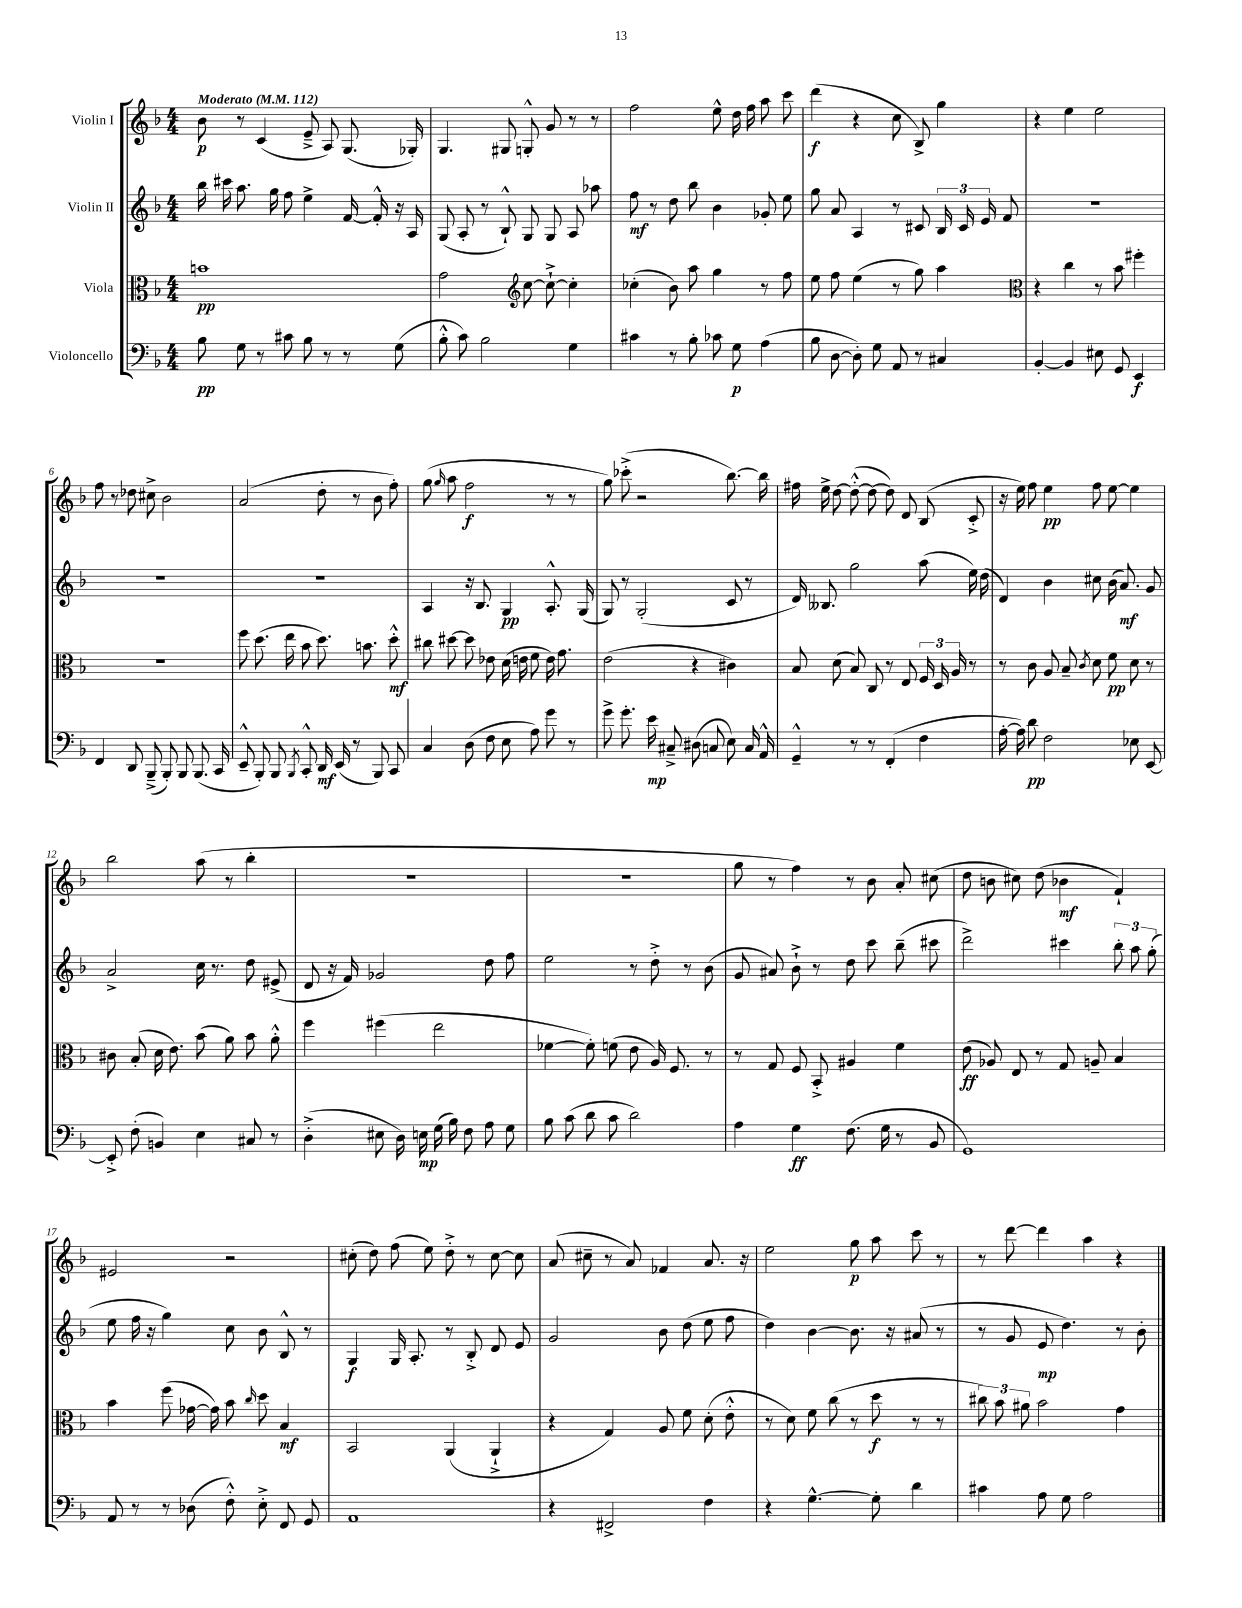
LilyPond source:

<<
\new StaffGroup <<
\new Staff = "s0" \with { instrumentName = "Violin I" } {
    \clef treble \key f \major \numericTimeSignature \time 4/4 \tempo "Moderato" 4 = 112
    \autoBeamOff bes'8\p r8 c'4( e'8---> a8) g8.( ges16-.) |
    g4. gis8 g8-.-^ g'8 r8 r8 |
    f''2 e''8-^ d''16 f''16 a''8 c'''8 |
    d'''4\f( r4 c''8 bes8->) g''4 |
    r4 e''4 e''2 |
    f''8 r8 des''8 cis''8-> bes'2 |
    a'2( d''8-. r8 bes'8 f''8-.) |
    g''8( \grace { g''16 } a''8 f''2\f r8 r8 |
    g''8) ces'''8-.->( r2 bes''8.~) bes''16 |
    fis''16 e''16-> d''8~ d''8~-.-^( d''8~ d''8) d'8 bes8( c'8-.-> |
    r16 e''16) f''8 e''4\pp f''8 e''8~ e''4 |
    bes''2 a''8( r8 bes''4-. |
    R1 |
    R1 |
    g''8 r8 f''4) r8 bes'8 a'8-. cis''8( |
    d''8 b'8 cis''8) d''8( bes'4\mf f'4-!) |
    eis'2 r2 |
    cis''8-.( d''8) f''8( e''8) d''8-.-> r8 cis''8~ cis''8 |
    a'8( cis''8-- r8 a'8) fes'4 a'8. r16 |
    e''2 g''8\p a''8 c'''8 r8 |
    r8 d'''8~ d'''4 a''4 r4 \bar "|." |
}
\new Staff = "s1" \with { instrumentName = "Violin II" } {
    \clef treble \key f \major \numericTimeSignature \time 4/4
    \autoBeamOff bes''16 cis'''16 a''8. g''16 f''8 e''4-> f'16~ f'16-.-^ r16 a16 |
    g8( a8-. r8 bes8-!-^) g8 g8 a8 aes''8 |
    f''8\mf r8 d''8 bes''8 bes'4 ges'8-. e''8 |
    g''8 a'8 a4 r8 cis'8 \tuplet 3/2 { bes16 cis'16 e'16 } f'8 |
    R1 |
    R1 |
    R1 |
    a4 r16 bes8. g4\pp a8.-.-^ g16( |
    g8) r8 g2-.( c'8 r8 |
    d'16) beses8. g''2 a''8( e''16) d''16( |
    d'4) bes'4 cis''8 bes'16( a'8.\mf) g'8 |
    a'2-> c''16 r8. d''8 eis'8->( |
    d'8 r16 f'16) ges'2 d''8 f''8 |
    e''2 r8 d''8-.-> r8 bes'8( |
    g'8 ais'8) bes'8-!-> r8 d''8 c'''8 bes''8--( cis'''8 |
    d'''2->) cis'''4 \tuplet 3/2 { bes''8-. a''8 g''8-.( } |
    e''8 f''16 r16 g''4) c''8 bes'8 bes8-^ r8 |
    g4\f g16 a8.-. r8 bes8-.-> d'8 e'8 |
    g'2 bes'8 d''8( e''8 f''8 |
    d''4) bes'4~ bes'8. r16 ais'8( r8 |
    r8 g'8 e'8\mp d''4.) r8 bes'8-. \bar "|." |
}
\new Staff = "s2" \with { instrumentName = "Viola" } {
    \clef alto \key f \major \numericTimeSignature \time 4/4
    \autoBeamOff b'1\pp |
    g'2 \clef treble c''8~ c''8~-!-> c''4-. |
    ces''4-.( bes'8) a''8 g''4 r8 f''8 |
    e''8 f''8 e''4( r8 g''8) a''4 |
    \clef alto r4 c''4 r8 bes'8 fis''4-. |
    R1 |
    f''8 d''8.( e''16 bes'8 d''8.) b'8. d''8-.-^\mf |
    cis''8 dis''8~ dis''8 ees'8 d'16( e'16 f'8 e'16) g'8. |
    e'2( r4 cis'4) |
    bes8 d'8( bes8) c8 r8 e8 \tuplet 3/2 { f16 d16 a16 } r8 |
    r8 c'8 a8 bes8-- \acciaccatura { c'8 } d'8 f'8\pp d'8 r8 |
    cis'8 bes8-.( d'16 e'8.) bes'8( a'8) bes'8 a'8-.-^ |
    f''4 fis''4( e''2 |
    fes'4~ fes'8-.) f'8( e'8 a16) f8. r8 |
    r8 g8 f8 bes,8-.-> ais4 f'4 |
    e'8\ff( aes8) e8 r8 g8 a8-- bes4 |
    bes'4 f''8( ges'16~ ges'16) bes'8 \grace { c''16 } d''8 bes4\mf |
    bes,2 a,4( a,4-!-> |
    r4 g4) a8 f'8 d'8-.( e'8-.-^ |
    r8 d'8) f'8 c''8( r8 d''8\f r8 r8 |
    \tuplet 3/2 { cis''8) bes'8 ais'8 } bes'2 g'4 \bar "|." |
}
\new Staff = "s3" \with { instrumentName = "Violoncello" } {
    \clef bass \key f \major \numericTimeSignature \time 4/4
    \autoBeamOff bes8\pp g8 r8 cis'8 bes8 r8 r8 g8( |
    bes8-.-^ c'8) bes2 g4 |
    cis'4 r8 bes8-. ces'8 g8\p a4( |
    bes8 d8~ d8-.) g8 a,8 r8 cis4 |
    bes,4~-. bes,4 eis8 g,8 e,4\f |
    f,4 d,8 bes,,8--->( bes,,8-.) bes,,8 bes,,8.( c,16 |
    e,8---^ bes,,8-.) bes,,8 \acciaccatura { bes,,8 } c,8-.-^ d,16\mf e,16( r8 bes,,8) c,8 |
    c4 d8( f8 e8 a8) g'8 r8 |
    g'8-> g'8.-. e'16\mp cis8---> dis8( c8 e8) c16 a,16-^ |
    g,4---^ r8 r8 f,4-.( f4 |
    a16~-. a16) d'8\pp f2 ees8 e,8~ |
    e,8-.-> f8-.( b,4) e4 cis8 r8 |
    d4-.->( eis8 d16) e16\mp g16( bes16) f8 a8 g8 |
    bes8 c'8( d'8 c'8 d'2) |
    a4 g4\ff f8.( g16 r8 bes,8 |
    g,1) |
    a,8 r8 r8 des8( f8-.-^) e8-.-> f,8 g,8 |
    a,1 |
    r4 fis,2-> f4 |
    r4 g4.~-^ g8-. d'4 |
    cis'4 a8 g8 a2 \bar "|." |
}
>>
>>
